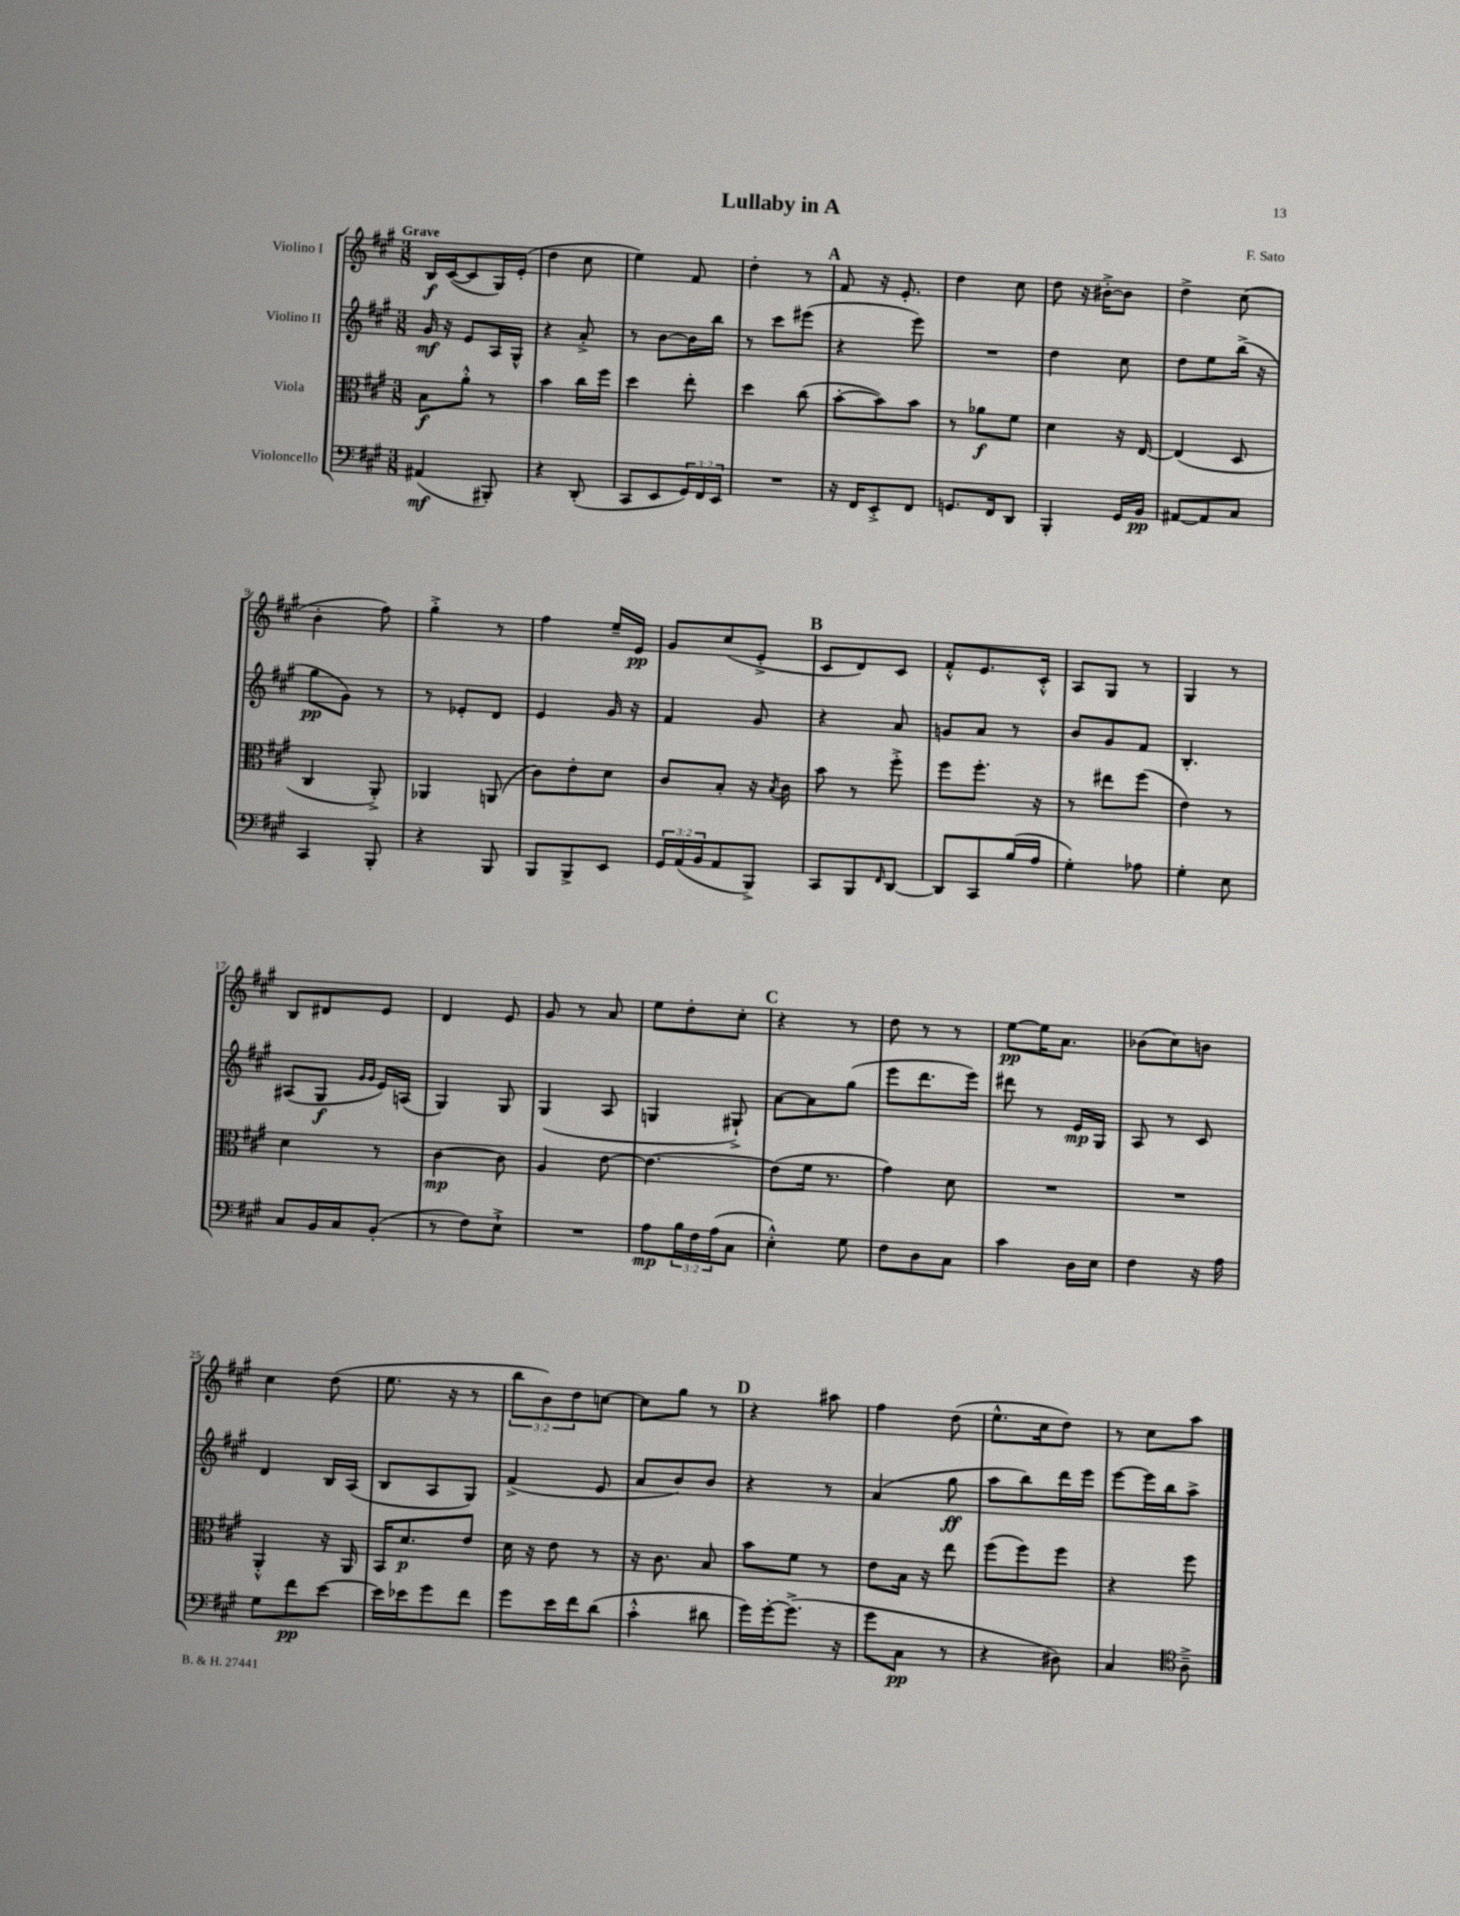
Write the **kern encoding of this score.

**kern	**dynam	**kern	**dynam	**kern	**dynam	**kern	**dynam
*part4	*part4	*part3	*part3	*part2	*part2	*part1	*part1
*staff4	*staff4	*staff3	*staff3	*staff2	*staff2	*staff1	*staff1
*I"Violoncello	*	*I"Viola	*	*I"Violino II	*	*I"Violino I	*
*clefF4	*	*clefC3	*	*clefG2	*	*clefG2	*
*k[f#c#g#]	*	*k[f#c#g#]	*	*k[f#c#g#]	*	*k[f#c#g#]	*
*M3/8	*	*M3/8	*	*M3/8	*	*M3/8	*
=1	=1	=1	=1	=1	=1	=1	=1
!	!	!	!	!	!	!LO:TX:a:B:t=Grave	!
(4AA#X/	mf	8B\L	f	16g#/	mf	16B/LL	f
.	.	.	.	16r	.	([16c#/J	.
.	.	8a'^^\J	.	8e/L	.	8c#/]	.
8BBB#X'/)	.	8r	.	16A/L	.	16G#/L)	.
.	.	.	.	16G#^^/JJ	.	(16e'/JJ	.
=2	=2	=2	=2	=2	=2	=2	=2
4r	.	4b\	.	4r	.	4dd\	.
(8DD'/	.	16cc#\LL	.	8a'^/	.	8cc#\	.
.	.	16ff#\JJ	.	.	.	.	.
=3	=3	=3	=3	=3	=3	=3	=3
8CC#/L	.	4dd\	.	8r	.	4ee\)	.
8EE/	.	.	.	[8b\L	.	.	.
24GG#/L)	.	8ee'\	.	16b\L]	.	8f#/	.
24FF#/	.	.	.	.	.	.	.
.	.	.	.	16bb\JJ	.	.	.
24EE/JJ	.	.	.	.	.	.	.
=4	=4	=4	=4	=4	=4	=4	=4
4.r	.	4dd\	.	8r	.	4dd'\	.
.	.	.	.	8ccc#\L	.	.	.
.	.	(8cc#\	.	(8eee#X\J	.	8r	.
!!LO:REH:place=s1:t=A
=5	=5	=5	=5	=5	=5	=5	=5
16r	.	[8b'\L	.	4r	.	8f#/	.
16FF#/KL	.	.	.	.	.	.	.
8EE'^/	.	8b\])	.	.	.	16r	.
.	.	.	.	.	.	8.e'/	.
8FF#/J	.	8b\J	.	8eee\)	.	.	.
=6	=6	=6	=6	=6	=6	=6	=6
8.GGn/L	.	8r	.	4.r	.	4dd\	.
.	.	8a-X\L	f	.	.	.	.
16FF#/k	.	.	.	.	.	.	.
8DD/J	.	8f#\J	.	.	.	8cc#\	.
=7	=7	=7	=7	=7	=7	=7	=7
4BBB'/	.	4d\	.	4dd\	.	8dd\	.
.	.	.	.	.	.	16r	.
.	.	.	.	.	.	[16b#X'^\KL	.
16GG#/LL	.	16r	.	8cc#\	.	8b#\J]	.
16BB/JJ	pp	[16E/	.	.	.	.	.
=8	=8	=8	=8	=8	=8	=8	=8
[8AA#X/L	.	(4E/]	.	8dd\L	.	4dd^\	.
8AA#/]	.	.	.	8ee\	.	.	.
8C#/J	.	8D/	.	(16bb^\Jk	.	(8cc#\	.
.	.	.	.	16r	.	.	.
!!LO:LB:g=z
=9	=9	=9	=9	=9	=9	=9	=9
4CC#/	.	4C#/	.	8gg#\L	pp	4b'\	.
.	.	.	.	8g#\J)	.	.	.
8BBB'/	.	8AA'^/)	.	8r	.	8ff#\)	.
=10	=10	=10	=10	=10	=10	=10	=10
4r	.	4AA-X/	.	8r	.	4gg#'^\	.
.	.	.	.	8e-X'/L	.	.	.
8BBB/	.	(8AAn/	.	8d/J	.	8r	.
=11	=11	=11	=11	=11	=11	=11	=11
8BBB/L	.	8c#\L)	.	4e/	.	4ff#\	.
8BBB^/	.	8e'\	.	.	.	.	.
8EE/J	.	8d\J	.	16g#/	.	16ee~/LL	.
.	.	.	.	16r	.	16e/JJ	pp
=12	=12	=12	=12	=12	=12	=12	=12
24GG#/LL	.	8c#/L	.	4f#/	.	8g#/L	.
(24AA/	.	.	.	.	.	.	.
24BB/J	.	.	.	.	.	.	.
8AA/	.	8B'/J	.	.	.	(8cc#/	.
8BBB^/J)	.	16r	.	8g#/	.	8e'^/J	.
.	.	8qB/	.	.	.	.	.
.	.	16c#\	.	.	.	.	.
!!LO:REH:place=s1:t=B
=13	=13	=13	=13	=13	=13	=13	=13
8CC#/L	.	8b\	.	4r	.	8c#/L	.
8BBB/	.	8r	.	.	.	8d/)	.
16qqFF#/	.	.	.	.	.	.	.
[8DD/J	.	8ff#'^\	.	8a/	.	8c#/J	.
=14	=14	=14	=14	=14	=14	=14	=14
8DD/L]	.	8ff#\L	.	8gn/L	.	8f#'^^/L	.
8CC#/	.	8.ff#'\J	.	8a/J	.	8.e/	.
(16B/L	.	.	.	8r	.	.	.
16A/JJ	.	16r	.	.	.	16c#'^^/Jk	.
=15	=15	=15	=15	=15	=15	=15	=15
4G#'\)	.	8r	.	8b/L	.	8A/L	.
.	.	8ee#X\L	.	8g#/	.	8G#/J	.
8A-X\	.	(8ff#\J	.	8f#/J	.	8r	.
=16	=16	=16	=16	=16	=16	=16	=16
4G#'\	.	4e\)	.	4.B'/	.	4G#/	.
8E\	.	8r	.	.	.	8r	.
!!LO:LB:g=z
=17	=17	=17	=17	=17	=17	=17	=17
8C#/L	.	4d\	.	(8A#X/L	.	8B/L	.
16BB/L	.	.	.	8G#/J	f	8d#X/	.
16C#/J	.	.	.	.	.	.	.
.	.	.	.	16qqg#/LL	.	.	.
.	.	.	.	16qqg#/JJ	.	.	.
(8BB'/J	.	8r	.	16e/LL)	.	8e/J	.
.	.	.	.	(16An/JJ	.	.	.
=18	=18	=18	=18	=18	=18	=18	=18
8r	.	[4c#\	mp	4G#/)	.	4d/	.
8F#\L)	.	.	.	.	.	.	.
8E`^\J	.	8c#\]	.	8G#/	.	8e/	.
=19	=19	=19	=19	=19	=19	=19	=19
4.r	.	4A/	.	(4G#/	.	8g#/	.
.	.	.	.	.	.	8r	.
.	.	[8e\	.	8A/	.	8a/	.
=20	=20	=20	=20	=20	=20	=20	=20
8A\L	mp	4.e\_	.	4Gn/	.	8ee\L	.
24B\L	.	.	.	.	.	8dd'\	.
24F#\	.	.	.	.	.	.	.
(24A\J	.	.	.	.	.	.	.
8C#\J	.	.	.	8G#X`^/)	.	8cc#'\J	.
!!LO:REH:place=s1:t=C
=21	=21	=21	=21	=21	=21	=21	=21
4E'^^\)	.	(8e\L]	.	[8a\L	.	4r	.
.	.	16f#\Jk	.	8a\]	.	.	.
.	.	8.r	.	.	.	.	.
8G#\	.	.	.	(8gg#\J	.	8r	.
=22	=22	=22	=22	=22	=22	=22	=22
8F#\L	.	4g#\)	.	8eee\L	.	8dd\	.
8D\	.	.	.	8.ddd\	.	8r	.
8C#\J	.	8d\	.	.	.	8r	.
.	.	.	.	16eee\Jk)	.	.	.
=23	=23	=23	=23	=23	=23	=23	=23
4c#\	.	4.r	.	8ddd#X\	.	[8ee\L	pp
.	.	.	.	8r	.	16ee\K]	.
.	.	.	.	.	.	8.a\J	.
16D\LL	.	.	.	16e/LL	mp	.	.
16E\JJ	.	.	.	16G#/JJ	.	.	.
=24	=24	=24	=24	=24	=24	=24	=24
4F#\	.	4.r	.	8A/	.	(8b-X\L	.
.	.	.	.	8r	.	8cc#\)	.
16r	.	.	.	8c#/	.	8bn\J	.
16A\	.	.	.	.	.	.	.
!!LO:LB:g=z
=25	=25	=25	=25	=25	=25	=25	=25
8G#\L	.	4AA'^^/	.	4d/	.	4cc#\	.
8f#\	pp	.	.	.	.	.	.
[8e\J	.	16r	.	16B/LL	.	(8dd\	.
.	.	16AA/	.	(16A/JJ	.	.	.
=26	=26	=26	=26	=26	=26	=26	=26
16e\LL]	.	16BB/KL	.	8B/L	.	8.ee\	.
16e-X\J	.	8.d/	p	.	.	.	.
8g#\	.	.	.	8A/	.	.	.
.	.	.	.	.	.	16r	.
8f#\J	.	8e/J	.	8G#/J)	.	8r	.
=27	=27	=27	=27	=27	=27	=27	=27
8g#\L	.	16d\	.	(4f#^/	.	12bb\L	.
.	.	16r	.	.	.	.	.
.	.	.	.	.	.	12b\)	.
16e\L	.	8e\	.	.	.	.	.
.	.	.	.	.	.	12dd\	.
16f#\J	.	.	.	.	.	.	.
(8d\J	.	8r	.	8e/	.	[8ccn\J	.
=28	=28	=28	=28	=28	=28	=28	=28
4c#'^^\	.	16r	.	8a/L	.	8cc\L]	.
.	.	8.c#\	.	.	.	.	.
.	.	.	.	8b/)	.	8gg#\J	.
8d#X\	.	8B/	.	8b/J	.	8r	.
!!LO:REH:place=s1:t=D
=29	=29	=29	=29	=29	=29	=29	=29
16g#\LL)	.	8b\L	.	4r	.	4r	.
[16g#'\J	.	.	.	.	.	.	.
(8.g#^\J]	.	8f#\J	.	.	.	.	.
.	.	8r	.	8r	.	8aa#X\	.
16r	.	.	.	.	.	.	.
=30	=30	=30	=30	=30	=30	=30	=30
8g#\L	.	8e\L	.	(4a/	.	4ff#\	.
8C#\J	pp	16B\Jk	.	.	.	.	.
.	.	16r	.	.	.	.	.
8r	.	8ee\	.	8gg#\	ff	(8dd\	.
=31	=31	=31	=31	=31	=31	=31	=31
4r	.	(8ff#\L	.	8aa\L	.	8.ee^^\L	.
.	.	8ff#\)	.	8bb\)	.	.	.
.	.	.	.	.	.	16cc#\k	.
8D#X\)	.	8ff#\J	.	16ddd\L	.	8dd\J)	.
.	.	.	.	16eee\JJ	.	.	.
=32	=32	=32	=32	=32	=32	=32	=32
4C#/	.	4r	.	[8eee\L	.	8r	.
.	.	.	.	16eee\L]	.	8cc#\L	.
.	.	.	.	16bb\J	.	.	.
*clefC4	*	*	*	*	*	*	*
8A~^\	.	8ff#\	.	8aa^\J	.	8aa\J	.
==	==	==	==	==	==	==	==
*-	*-	*-	*-	*-	*-	*-	*-
